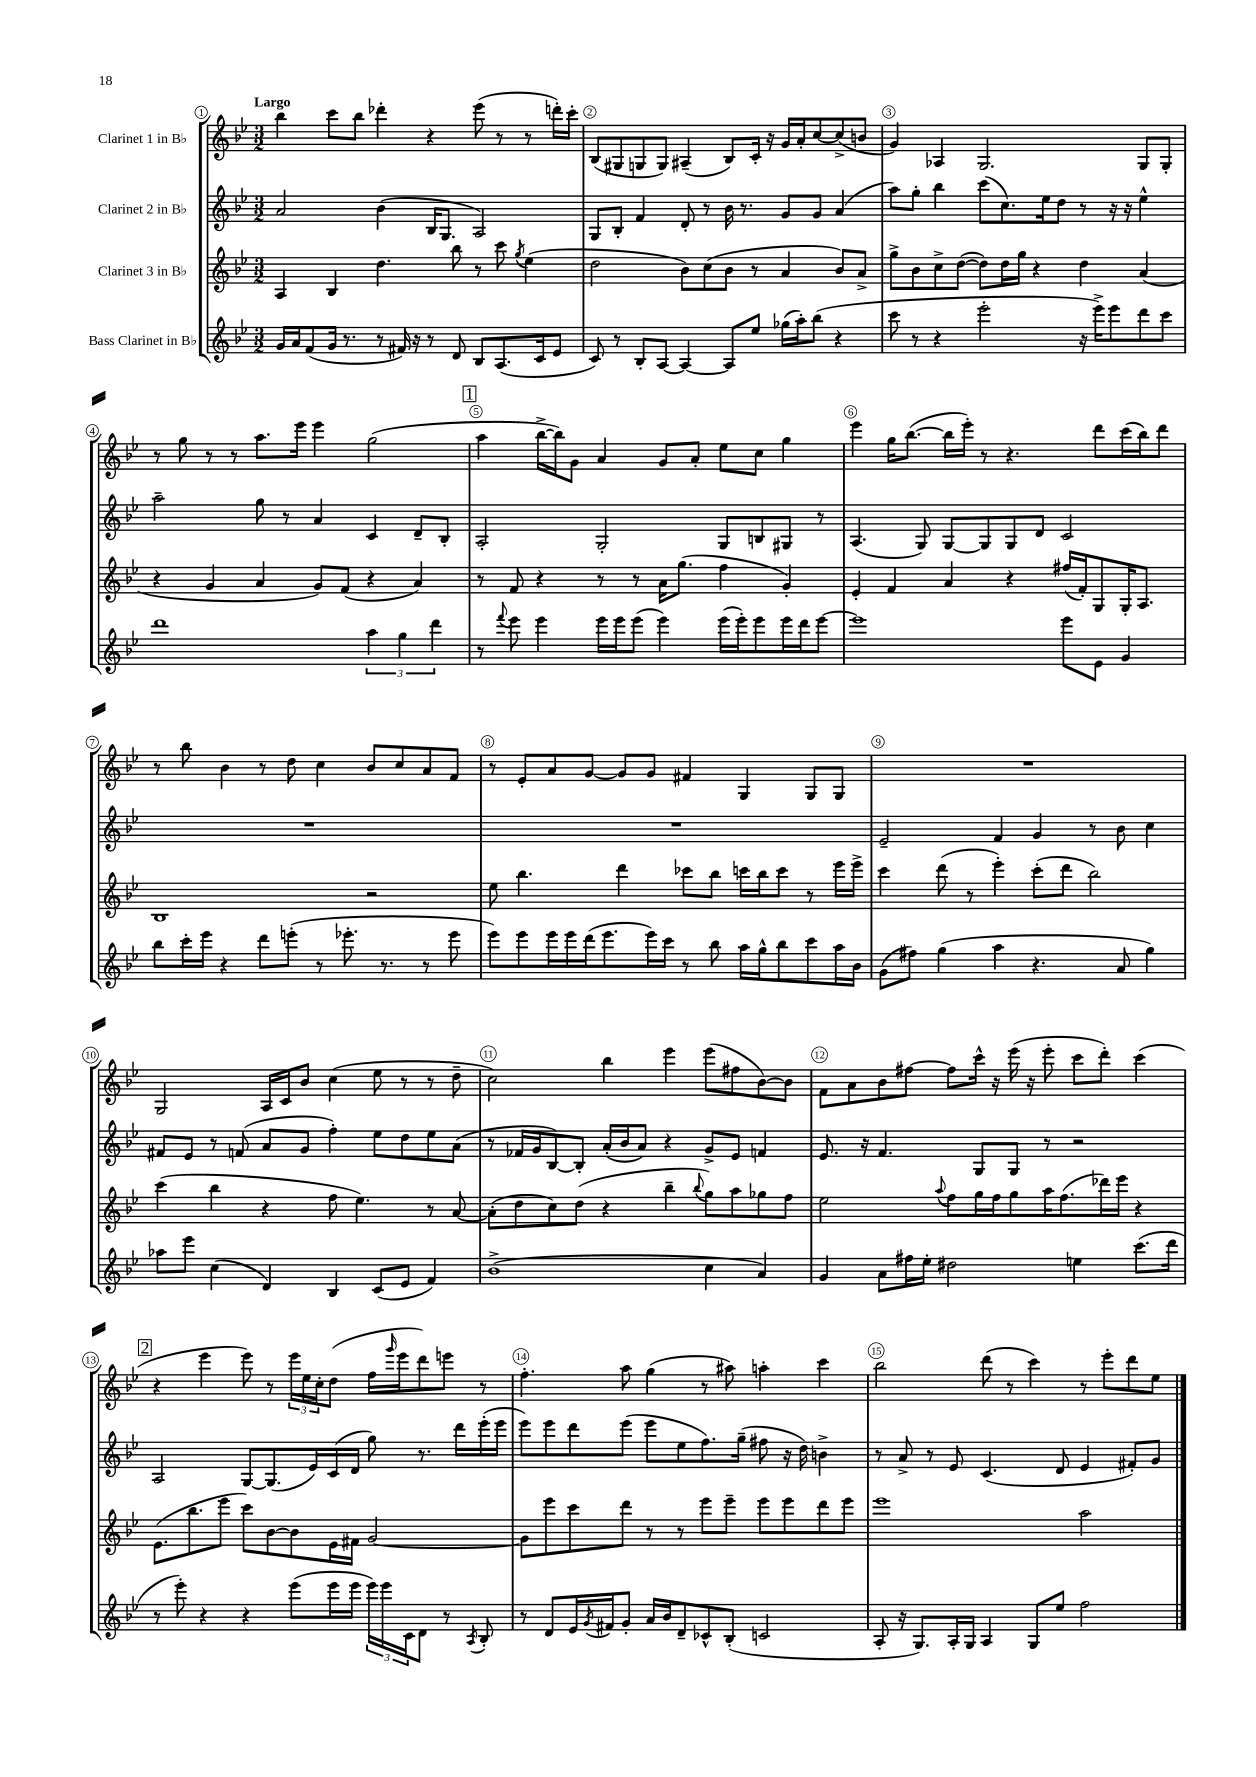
<<
\new StaffGroup <<
\new Staff = "s0" \with { instrumentName = "Clarinet 1 in Bb" } {
    \clef treble \key bes \major \numericTimeSignature \time 3/2 \tempo "Largo"
    bes''4 c'''8 bes''8 des'''4-. r4 ees'''8( r8 r8 d'''16-.) c'''16-. |
    bes8( gis8 g8 g8) ais4--( bes8) c'16-. r16 g'16 a'16-. c''8~ c''8->( b'8 |
    g'4) aes4 g2. g8 g8-. |
    r8 g''8 r8 r8 a''8. ees'''16 ees'''4 g''2( |
    \mark \markup { \box "1" } a''4 bes''16~-> bes''16) g'8 a'4 g'8 a'8-. ees''8 c''8 g''4 |
    ees'''4 g''16 bes''8.~( bes''16 ees'''16-.) r8 r4. d'''8 c'''16( bes''16) d'''8 |
    r8 bes''8 bes'4 r8 d''8 c''4 bes'8 c''8 a'8 f'8 |
    r8 ees'8-. a'8 g'8~ g'8 g'8 fis'4 g4 g8 g8 |
    R1. |
    g2 a16 c'16 bes'8 c''4( ees''8 r8 r8 d''8-- |
    c''2) bes''4 ees'''4 ees'''8( fis''8 bes'8~) bes'8 |
    f'8 a'8 bes'8 fis''8~ fis''8 c'''16-^ r16 ees'''16( r16 ees'''8-. c'''8 d'''8-.) c'''4( |
    \mark \markup { \box "2" } r4 ees'''4 ees'''8) r8 \tuplet 3/2 { ees'''16 ees''16 c''16-. } d''8( f''16 \grace { g'''16 } ees'''16 d'''8) e'''8 r8 |
    f''4.-. a''8 g''4( r8 ais''8) a''4-. c'''4 |
    bes''2 d'''8( r8 c'''4) r8 ees'''8-. d'''8 ees''8 \bar "|." |
}
\new Staff = "s1" \with { instrumentName = "Clarinet 2 in Bb" } {
    \clef treble \key bes \major \numericTimeSignature \time 3/2
    a'2 bes'4( bes16 g8. a2) |
    g8 bes8-. f'4 d'8-. r8 bes'16 r8. g'8 g'8 a'4( |
    a''8) g''8-. bes''4 c'''8( c''8.) ees''16 d''8 r8 r16 r16 ees''4-^ |
    a''2-- g''8 r8 a'4 c'4 d'8-- bes8-. |
    \mark \markup { \box "1" } a2-. g2-. g8 b8 gis8 r8 |
    a4.( g8) g8~ g8 g8 d'8 c'2 |
    R1. |
    R1. |
    ees'2-- f'4 g'4 r8 bes'8 c''4 |
    fis'8 ees'8 r8 f'8( a'8 g'8 f''4-.) ees''8 d''8 ees''8 a'8( |
    r8 fes'16 g'16 bes8~) bes8-. a'16-.( bes'16 a'8) r4 g'8-> ees'8 f'4 |
    ees'8. r16 f'4. g8 g8 r8 r2 |
    \mark \markup { \box "2" } a2 g8~ g8.( ees'16) c'16( d'16 g''8) r8. d'''16 ees'''16-.( ees'''16 |
    ees'''8) ees'''8 d'''8 ees'''8( ees'''8 ees''8 f''8.) g''16--( fis''8 r16 d''16) b'4-> |
    r8 a'8-> r8 ees'8 c'4.( d'8 ees'4 fis'8-.) g'8 \bar "|." |
}
\new Staff = "s2" \with { instrumentName = "Clarinet 3 in Bb" } {
    \clef treble \key bes \major \numericTimeSignature \time 3/2
    a4 bes4 d''4. bes''8 r8 c'''8 \acciaccatura { g''8 } ees''4( |
    d''2 bes'8) c''8( bes'8 r8 a'4 bes'8) a'8-> |
    g''8-> bes'8 c''8-> d''8~( d''8) d''16 g''16 r4 d''4 a'4( |
    r4 g'4 a'4 g'8) f'8( r4 a'4) |
    \mark \markup { \box "1" } r8 f'8 r4 r8 r8 a'16 g''8.( f''4 g'4-.) |
    ees'4-. f'4 a'4 r4 fis''16( f'16-.) g8 g16-. a8. |
    bes1 r2 |
    ees''8 bes''4. d'''4 ces'''8 bes''8 c'''16 bes''16 c'''8 r8 ees'''16 ees'''16-> |
    c'''4 d'''8( r8 ees'''4-.) c'''8-.( d'''8 bes''2) |
    c'''4( bes''4 r4 f''8 ees''4.) r8 a'8~ |
    a'8-.( d''8 c''8) d''8( r4 bes''4-- \appoggiatura { bes''8 } g''8) a''8 ges''8 f''8 |
    ees''2 \appoggiatura { a''8 } f''8 g''16 f''16 g''8 a''16 f''8.( des'''16) ees'''16 r4 |
    \mark \markup { \box "2" } ees'8.( bes''8. ees'''8 c'''8) bes'8~ bes'8 ees'16 fis'16 g'2~ |
    g'8 ees'''8 c'''8 d'''8 r8 r8 ees'''8 ees'''8-- ees'''8 ees'''8 d'''8 ees'''8 |
    ees'''1 a''2 \bar "|." |
}
\new Staff = "s3" \with { instrumentName = "Bass Clarinet in Bb" } {
    \clef treble \key bes \major \numericTimeSignature \time 3/2
    g'16 a'16 f'8( g'16 r8. r8 fis'16) r16 r8 d'8 bes8 a8.( c'16 ees'8 |
    c'8) r8 bes8-. a8~ a4~ a8 ees''8 ges''16( a''16-.) bes''8( r4 |
    c'''8 r8 r4 ees'''2-. r16 ees'''16->) ees'''8 d'''8 c'''8 |
    d'''1 \tuplet 3/2 { a''4 g''4 d'''4 } |
    \mark \markup { \box "1" } r8 \appoggiatura { f'''8 } ees'''8 ees'''4 ees'''16 ees'''16 ees'''8( ees'''4) ees'''16( ees'''16-.) ees'''8 ees'''16 d'''16 ees'''8~ |
    ees'''1 ees'''8 ees'8 g'4 |
    bes''8 c'''16-. ees'''16 r4 d'''8 e'''8-.( r8 ees'''8.-. r8. r8 ees'''8 |
    ees'''8) ees'''8 ees'''16 ees'''16 d'''16( ees'''8. ees'''16) c'''16 r8 bes''8 a''16 g''16-^ bes''8 c'''8 a''16 bes'16 |
    g'8( fis''8) g''4( a''4 r4. a'8 g''4) |
    aes''8 ees'''8 c''4( d'4) bes4 c'8( ees'8 f'4) |
    bes'1->( c''4 a'4) |
    g'4 a'8 fis''16 ees''16-. dis''2 e''4 c'''8.( d'''16 |
    \mark \markup { \box "2" } r8 ees'''8-.) r4 r4 ees'''8( ees'''16 ees'''16 \tuplet 3/2 { ees'''16) ees'''16 c'16 } d'8 r8 \acciaccatura { a8 } bes8-. |
    r8 d'8 ees'16 \acciaccatura { g'8 } fis'16 g'8-. a'16 bes'16 d'8-- ces'8-^ bes8-.( c'2 |
    a8-. r16 g8.) a16-. g16 a4 g8 ees''8 f''2 \bar "|." |
}
>>
>>
\layout { \context { \Score \override BarNumber.break-visibility = ##(#f #t #t) barNumberVisibility = #all-bar-numbers-visible \override BarNumber.stencil = #(make-stencil-circler 0.1 0.3 ly:text-interface::print) } }
